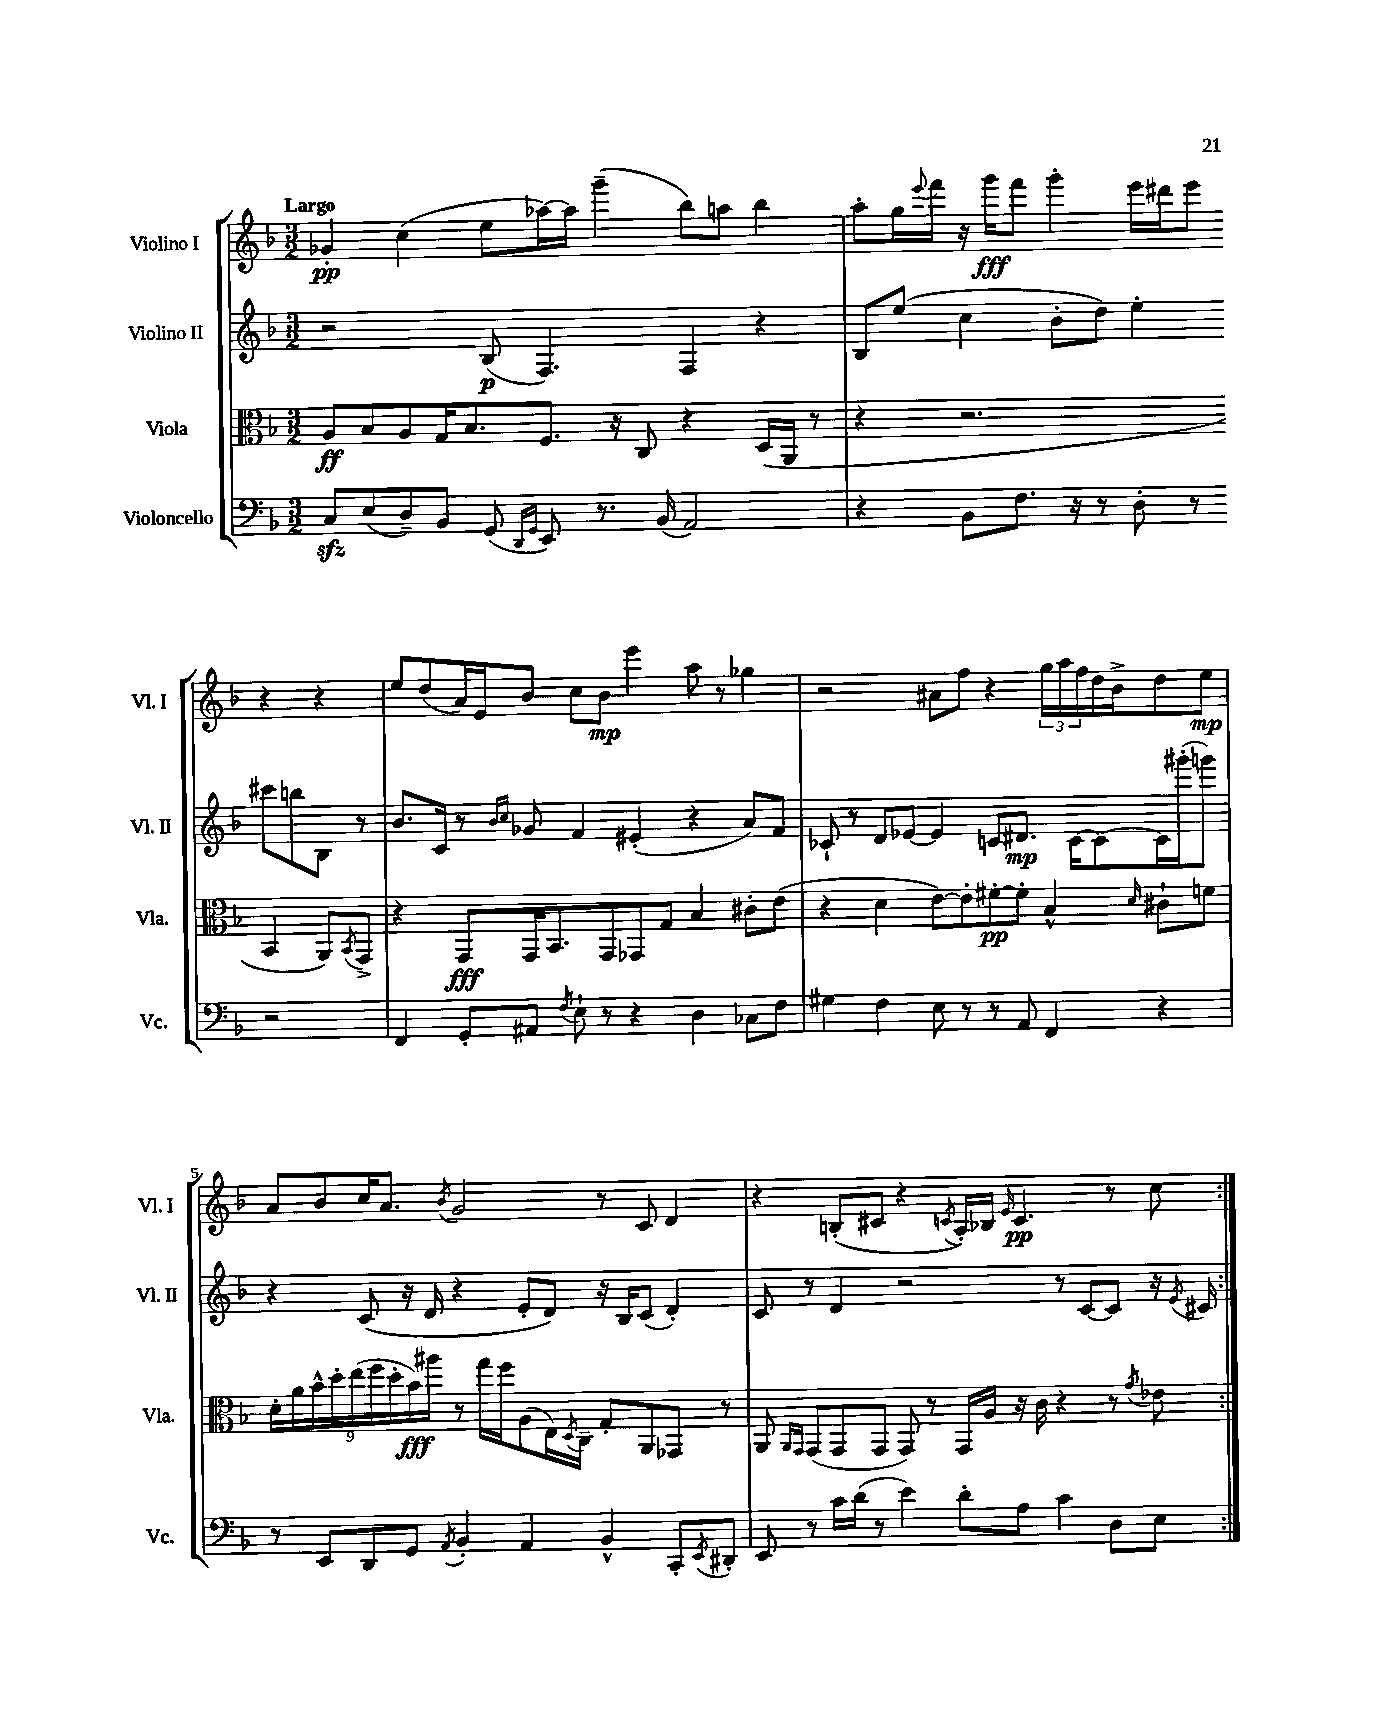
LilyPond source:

<<
\new StaffGroup <<
\new Staff = "s0" \with { instrumentName = "Violino I" shortInstrumentName = "Vl. I" } {
    \clef treble \key f \major \numericTimeSignature \time 3/2 \tempo "Largo"
    \repeat volta 2 { ges'4-.\pp c''4( e''8 aes''16~) aes''16 g'''4--( bes''8) a''8 bes''4 |
    a''8-. g''16 \appoggiatura { e'''8 } f'''16 r16 g'''16\fff f'''8 g'''4-. e'''16 dis'''16 e'''8 r4 r4 |
    e''8 d''8( a'16) e'16 bes'8 c''8 bes'8\mp e'''4 a''8 r8 ges''4 |
    r2 ais'8 f''8 r4 \tuplet 3/2 { g''16 a''16 f''16 } d''16 bes'16-> d''8 e''8\mp |
    a'8 bes'8 c''16 a'8. \acciaccatura { bes'8 } g'2 r8 c'8 d'4 |
    r4 b8-.( cis'8 r4 \acciaccatura { c'8 } a16-.) bes16 \grace { e'16 } c'4.\pp r8 c''8 | }
}
\new Staff = "s1" \with { instrumentName = "Violino II" shortInstrumentName = "Vl. II" } {
    \clef treble \key f \major \numericTimeSignature \time 3/2
    \repeat volta 2 { r2 bes8\p( f4.) f4 r4 |
    bes8 e''8( c''4 bes'8-. d''8) e''4-. cis'''8 b''8 bes8 r8 |
    bes'8. c'16 r8 \grace { bes'16 c''16 } ges'8 f'4 eis'4-.( r4 a'8) f'8 |
    ces'8-! r8 d'8 ees'8~ ees'4 c'8 dis'8.\mp c'16~ c'8~ c'16 gis'''16-.( g'''8) |
    r4 c'8( r16 d'16 r4 e'8-. d'8) r16 bes16 c'8( d'4-.) |
    c'8 r8 d'4 r2 r8 c'8~ c'8 r16 \acciaccatura { e'8 } cis'16 | }
}
\new Staff = "s2" \with { instrumentName = "Viola" shortInstrumentName = "Vla." } {
    \clef alto \key f \major \numericTimeSignature \time 3/2
    \repeat volta 2 { a8\ff bes8 a8 g16 bes8. f8. r16 c8 r4 d16( a,16 r8 |
    r4 r2. bes,4 a,8) \acciaccatura { bes,8 } g,8-> |
    r4 g,8\fff g,16 bes,8. g,8 ges,8 g8 bes4 cis'8-. e'8( |
    r4 d'4 e'8~) e'8-. fis'8~-.\pp fis'8-. bes4-^ \grace { d'16 } cis'8-! f'8 |
    \tuplet 9/8 { d'16-. a'16 bes'16-^ d''16-. e''16( f''16 d''16-. bes'16\fff) ais''16 } r8 g''16 f''16 a8( e16) \acciaccatura { d8 } c16-- g8-. a,8 ges,8 r8 |
    a,8 \grace { a,16 g,16 } g,8( g,8 g,8 g,8) r8 g,16 a16 r16 c'16 r4 r8 \acciaccatura { g'8 } ees'8 | }
}
\new Staff = "s3" \with { instrumentName = "Violoncello" shortInstrumentName = "Vc." } {
    \clef bass \key f \major \numericTimeSignature \time 3/2
    \repeat volta 2 { c8\sfz e8( d8--) bes,8 g,8( \grace { d,16 g,16 } e,8) r8. bes,16( a,2) |
    r4 bes,8 f8. r16 r8 d8-. r8 r2 |
    f,4 g,8-. ais,8 \acciaccatura { f8 } e8-! r8 r4 d4 ces8 f8 |
    gis4 f4 e8 r8 r8 a,8 f,4 r4 |
    r8 e,8 d,8 g,8 \acciaccatura { a,8 } bes,4-. a,4 bes,4-^ c,8-. \acciaccatura { e,8 } dis,8-. |
    e,8 r8 c'16 d'16( r8 e'4) d'8-. a8 c'4 d8 e8 | }
}
>>
>>
